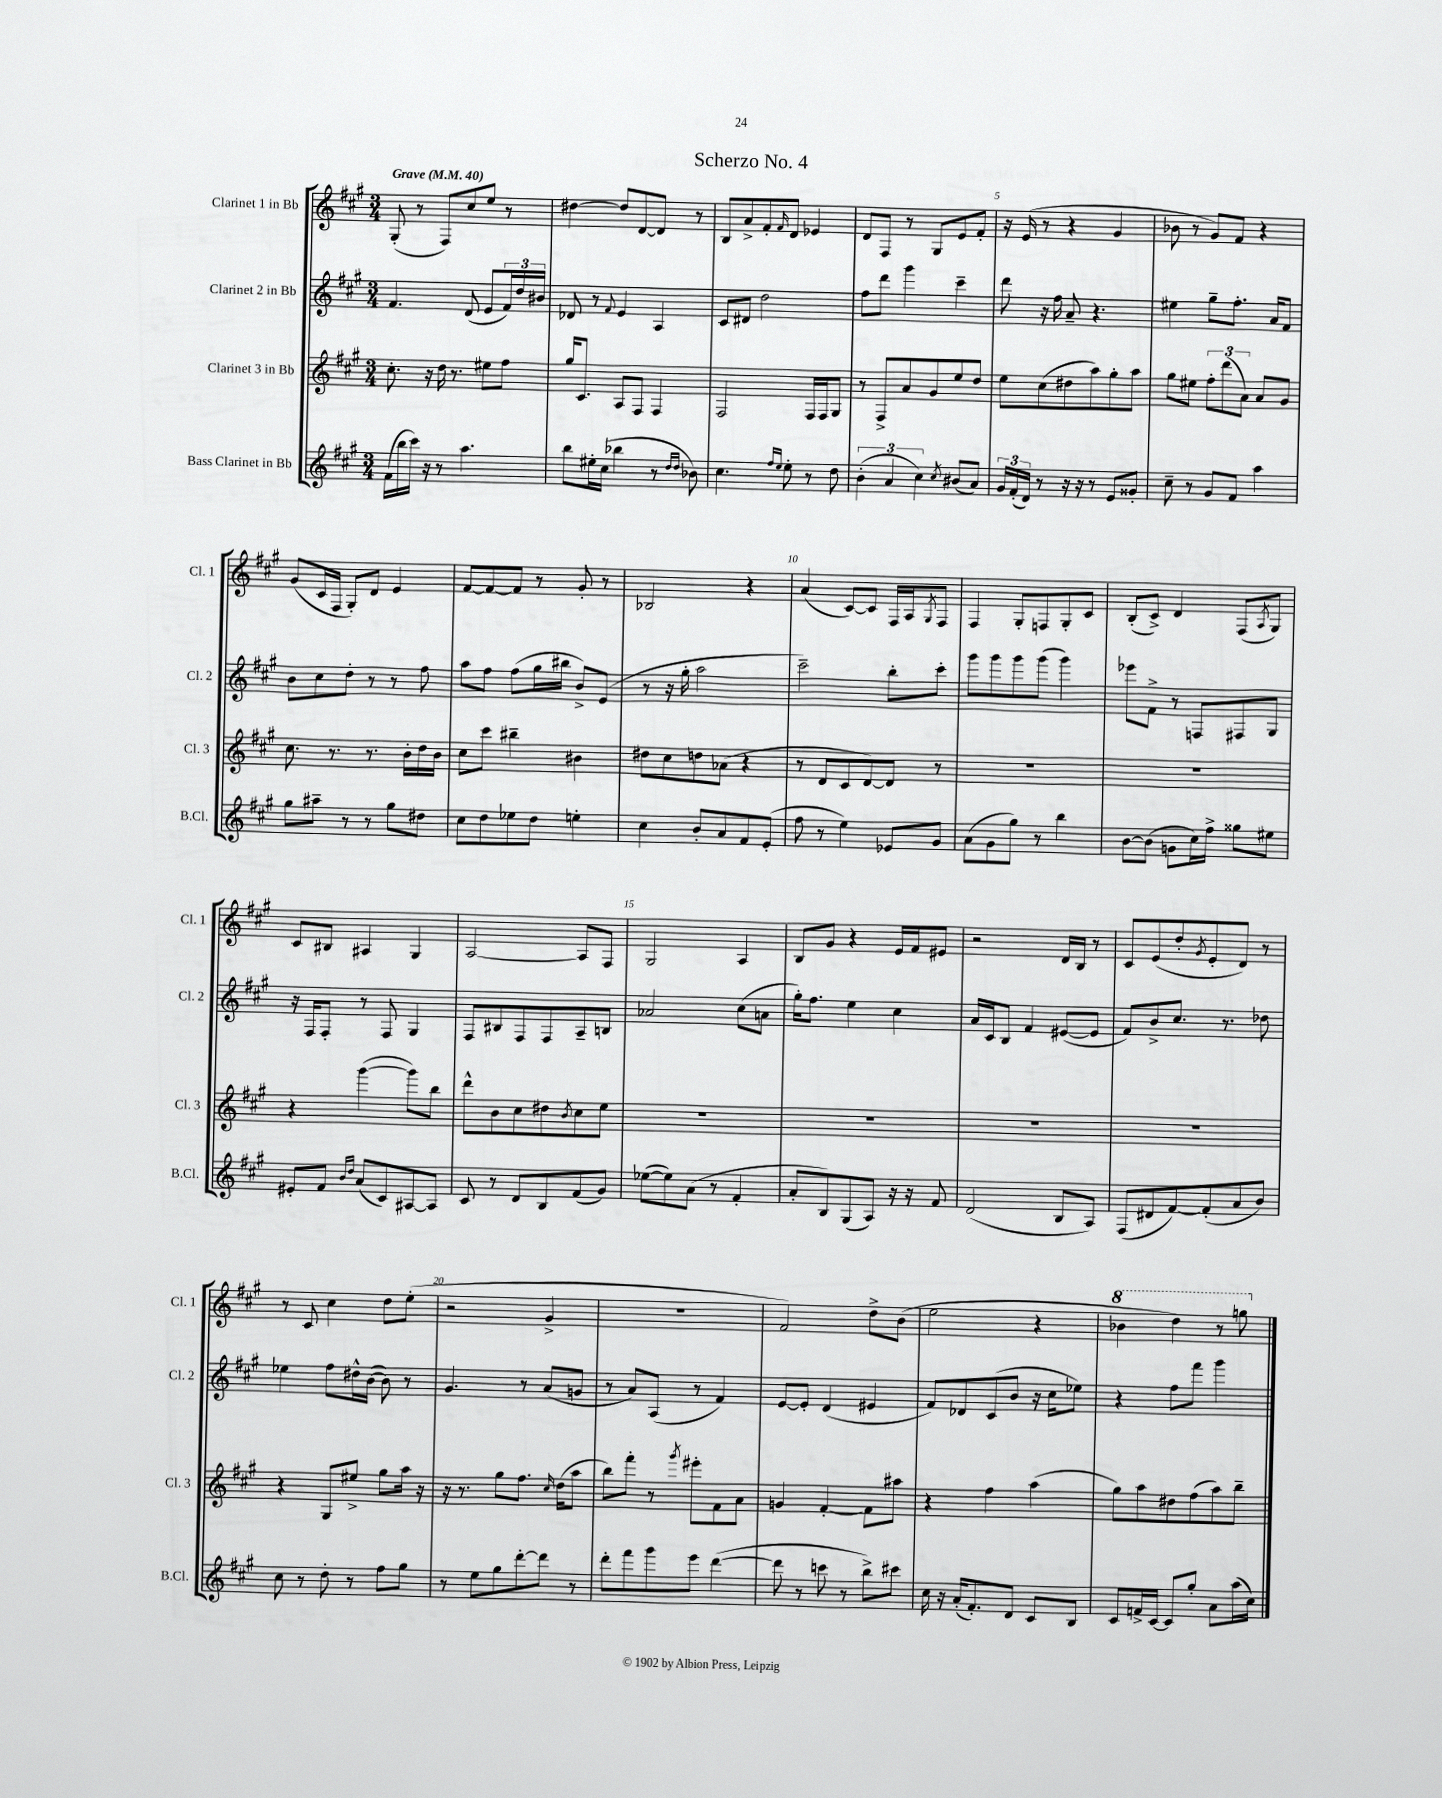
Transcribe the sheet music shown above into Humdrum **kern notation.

**kern	**kern	**kern	**kern
*part4	*part3	*part2	*part1
*staff4	*staff3	*staff2	*staff1
*I"Bass Clarinet in Bb	*I"Clarinet 3 in Bb	*I"Clarinet 2 in Bb	*I"Clarinet 1 in Bb
*I'B.Cl.	*I'Cl. 3	*I'Cl. 2	*I'Cl. 1
*clefG2	*clefG2	*clefG2	*clefG2
*k[f#c#g#]	*k[f#c#g#]	*k[f#c#g#]	*k[f#c#g#]
*M3/4	*M3/4	*M3/4	*M3/4
*MM40	*MM40	*MM40	*MM40
=1	=1	=1	=1
!	!	!	!LO:TX:a:B:t=Grave
(16f#\LL	8.cc#'\	4.f#/	(8G#'/
16bb\	.	.	.
16ccc#\JJ)	.	.	8r
16r	16r	.	.
8r	16dd\	.	8F#/L)
.	8.r	.	.
4.aa\	.	(8d/	8cc#/
.	8ee#X\L	8e/L	8ee/J
.	8ff#\J	24f#/L)	8r
.	.	24dd/	.
.	.	24b#X/JJ	.
=2	=2	=2	=2
8bb\L	16gg#/KL	8d-X/	[4dd#X\
.	8.c#/J	.	.
16ee#X'\L	.	8r	.
(16cc#\JJ	.	.	.
.	.	8qqf#/	.
4bb-X\	8A/L	4e/	8dd#/L]
.	8F#/J	.	[8d/
8r	4F#/	4A/	8d/J]
16qqdd/LL	.	.	.
16qqdd/JJ	.	.	.
8b-X\)	.	.	8r
=3	=3	=3	=3
4.cc#\	2F#/	8c#/L	8B/L
.	.	8d#X/J	8a^/
.	.	2dd\	8f#'/
16qqff#/LL	.	.	.
16qqee/JJ	.	.	16qqf#/
8ee'\	.	.	8d/J
8r	16F#/LL	.	4e-X/
.	16F#/J	.	.
8dd\	8G#/J	.	.
=4	=4	=4	=4
(6b'\	8r	8ff#\L	8d/L
.	8F#^/L	8ddd\J	8F#/J
6a/	.	.	.
.	8a/	4ggg#\	8r
6cc#\)	.	.	.
.	8g#/	.	8G#/L
8qcc#/	.	.	.
(8b#X/L	8ee/	4ccc#~\	8e/
8a/J)	8dd/J	.	8f#'/J
=5	=5	=5	=5
24g#/LL	8ee\L	8ddd\	16r
(24f#'/	.	.	.
.	.	.	(16e/
24d/JJ)	.	.	.
8r	(8cc#\	16r	8r
.	.	16ff#\	.
16r	8dd#X\	8a~/	4r
16r	.	.	.
8r	8aa\)	4.r	.
8e/L	8gg#'\	.	4g#/
8g##X'/J	8aa\J	.	.
=6	=6	=6	=6
8cc#~\	8gg#\L	4ee#X\	8b-X\
8r	8ee#X\J	.	8r
8g#/L	12ff#'\L	8gg#~\L	8g#/L)
.	(12ddd\	.	.
8f#/J	.	8.ff#'\J	8f#/J
.	12a\J)	.	.
4aa\	8a/L	.	4r
.	.	16a/KL	.
.	8g#/J	8f#/J	.
!!LO:LB:g=z
=7	=7	=7	=7
8gg#\L	8.cc#\	8b\L	(8g#/L
8aa#X~\J	.	8cc#\	16c#/L
.	8.r	.	16F#/JJ
8r	.	8dd'\J	8G#'/L)
8r	8.r	8r	8d/J
8gg#\L	.	8r	4e/
.	16b'\LL	.	.
8dd#X\J	16dd\	8ff#\	.
.	16b\JJ	.	.
=8	=8	=8	=8
8cc#\L	8cc#\L	8aa\L	[8f#/L
8dd\	8ccc#\J	8ff#\J	8f#/_
8ee-X\	4bb#X~\	(8ff#\L	8f#/J]
8dd\J	.	16gg#\L	8r
.	.	16bb#X\JJ	.
4een'\	4b#X\	8b^/L)	8g#'/
.	.	(8e/J	8r
=9	=9	=9	=9
4cc#\	8dd#X\L	8r	2B-X/
.	8cc#\	16r	.
.	.	16gg#'\	.
8b'/L	8ddn\	2aa\	.
8a/	(8a-X\J	.	.
8f#/	4r	.	4r
(8e'/J	.	.	.
=10	=10	=10	=10
8ff#\	8r	2ccc#~\)	(4a/
8r	8d/L	.	.
4ee\)	8c#/	.	[8c#/L)
.	[8d/)	.	8c#/J]
8e-X/L	8d/J]	8bb'\L	16F#/LL
.	.	.	16A/J
.	.	.	8qG#/
8g#/J	8r	8ccc#'\J	8F#/J
=11	=11	=11	=11
(8a\L	2.r	8ggg#\L	4F#/
8g#\	.	8ggg#\	.
8gg#\J)	.	8ggg#\	8G#'/L
8r	.	(8ggg#\J	8Fn/
4bb\	.	4ggg#\)	8G#'/
.	.	.	8c#/J
=12	=12	=12	=12
[8b\L	2.r	8eee-X\L	(8B'/L
(8b\J]	.	8f#^\J	8c#^/J)
8gn\L	.	8r	4d/
16cc#\L)	.	8Fn/L	.
16ff#^\JJ	.	.	.
8gg##X\L	.	8F#X/	(8F#/L
.	.	.	8qA/
8ee#X\J	.	8G#/J	8G#/J)
!!LO:LB:g=z
=13	=13	=13	=13
8e#X'/L	4r	16r	8c#/L
.	.	16F#/KL	.
8f#/J	.	8F#'/J	8B#X/J
16qqb/LL	.	.	.
16qqdd/JJ	.	.	.
(8a/L	([4ggg#\	8r	4A#X/
8c#/)	.	8F#/	.
[8A#X/	8ggg#\L])	4G#/	4G#/
8A#/J]	8bb\J	.	.
=14	=14	=14	=14
8c#/	8ddd^^\L	8F#/L	[2A/
8r	8b\	8B#X/	.
8d/L	8cc#\	8F#/	.
8B/	8dd#X\	8F#/	.
.	8qb/	.	.
(8f#/	8cc#\	8A~/	8A/L]
8g#/J)	8ee\J	8Bn/J	8F#/J
=15	=15	=15	=15
([8ee-X\L	2.r	2a-X/	2G#/
8ee-\])	.	.	.
(8a\J	.	.	.
8r	.	.	.
4f#'/	.	(8cc#\L	4A/
.	.	8an\J	.
=16	=16	=16	=16
8a'/L	2.r	16gg#'\KL)	8B/L
.	.	8.ff#\J	.
8B/)	.	.	8g#/J
(8G#/	.	4ee\	4r
8A/J)	.	.	.
16r	.	4cc#\	16e/LL
16r	.	.	16f#/J
8f#/	.	.	8e#X/J
=17	=17	=17	=17
(2d/	2.r	16a/LL	2r
.	.	16c#/J	.
.	.	8B/J	.
.	.	4f#/	.
8B/L	.	([8e#X/L	16d/LL
.	.	.	16B/JJ
8A/J)	.	8e#/J]	8r
=18	=18	=18	=18
(8F#/L	2.r	8f#/L)	8c#/L
8d#X/	.	8b^/	(8e/
[8f#/)	.	8.cc#/J	8dd'/
.	.	.	8qg#/
(8f#'/]	.	.	8e'/
.	.	8.r	.
8a/	.	.	8d/J)
8b/J)	.	8dd-X\	8r
!!LO:LB:g=z
=19	=19	=19	=19
8cc#\	4r	4ee-X\	8r
8r	.	.	8c#/
8dd'\	8G#/L	8ff#\L	4cc#\
8r	8ee#X^/J	16dd#X^^\L	.
.	.	([16b\JJ	.
8ff#\L	8gg#\L	8b\])	8dd\L
8gg#\J	16aa\Jk	8r	(8ee'\J
.	16r	.	.
=20	=20	=20	=20
8r	16r	4.g#/	2r
.	8.r	.	.
8ee\L	.	.	.
8gg#\	8gg#\L	.	.
[8ddd'\	8.ff#\J	8r	.
8ddd\J]	.	(8a/L	4g#^/
.	16qqcc#/	.	.
.	(16dd\KL	.	.
8r	8aa\J	8gn/J	.
=21	=21	=21	=21
8ddd'\L	8bb\L)	8r	2.r
8fff#\	8fff#'\J	8a/L)	.
8ggg#\	8r	(8A/J	.
.	8qggg#/	.	.
8eee\J	8eee#X'\L	8r	.
([4ddd\	8f#\	4f#/)	.
.	8a\J	.	.
=22	=22	=22	=22
8ddd\]	4gn/	[8e/L	2f#/)
8r	.	8e'/J]	.
8cccn\	[4f#'/	(4d/	.
8r	.	.	.
8bb^\L)	8f#\L]	4e#X/	8dd^\L
8ccc#X\J	8aa#X\J	.	(8b\J
=23	=23	=23	=23
16cc#\	4r	8f#/L)	2ee\
16r	.	.	.
(16a'/KL	.	8d-X/	.
8.f#'/)	.	.	.
.	4ff#\	(8c#/	.
8d/J	.	8b/J	.
8c#/L	(4aa\	16r	4r
.	.	16cc#\KL	.
8B/J	.	8ee-X\J)	.
=24	=24	=24	=24
*	*	*	*8va
8c#/L	8gg#\L)	4r	4bb-X\
16fn^/L	8aa\	.	.
[16c#/JJ	.	.	.
8c#/L]	8dd#X\	8ff#\L	4ddd\)
8gg#'/J	(8ff#\	8fff#\J	.
8a\L	8aa\)	4ggg#\	8r
(16aa\L	8bb~\J	.	8gggn\
16cc#\JJ)	.	.	.
*	*	*	*X8va
==	==	==	==
*-	*-	*-	*-
